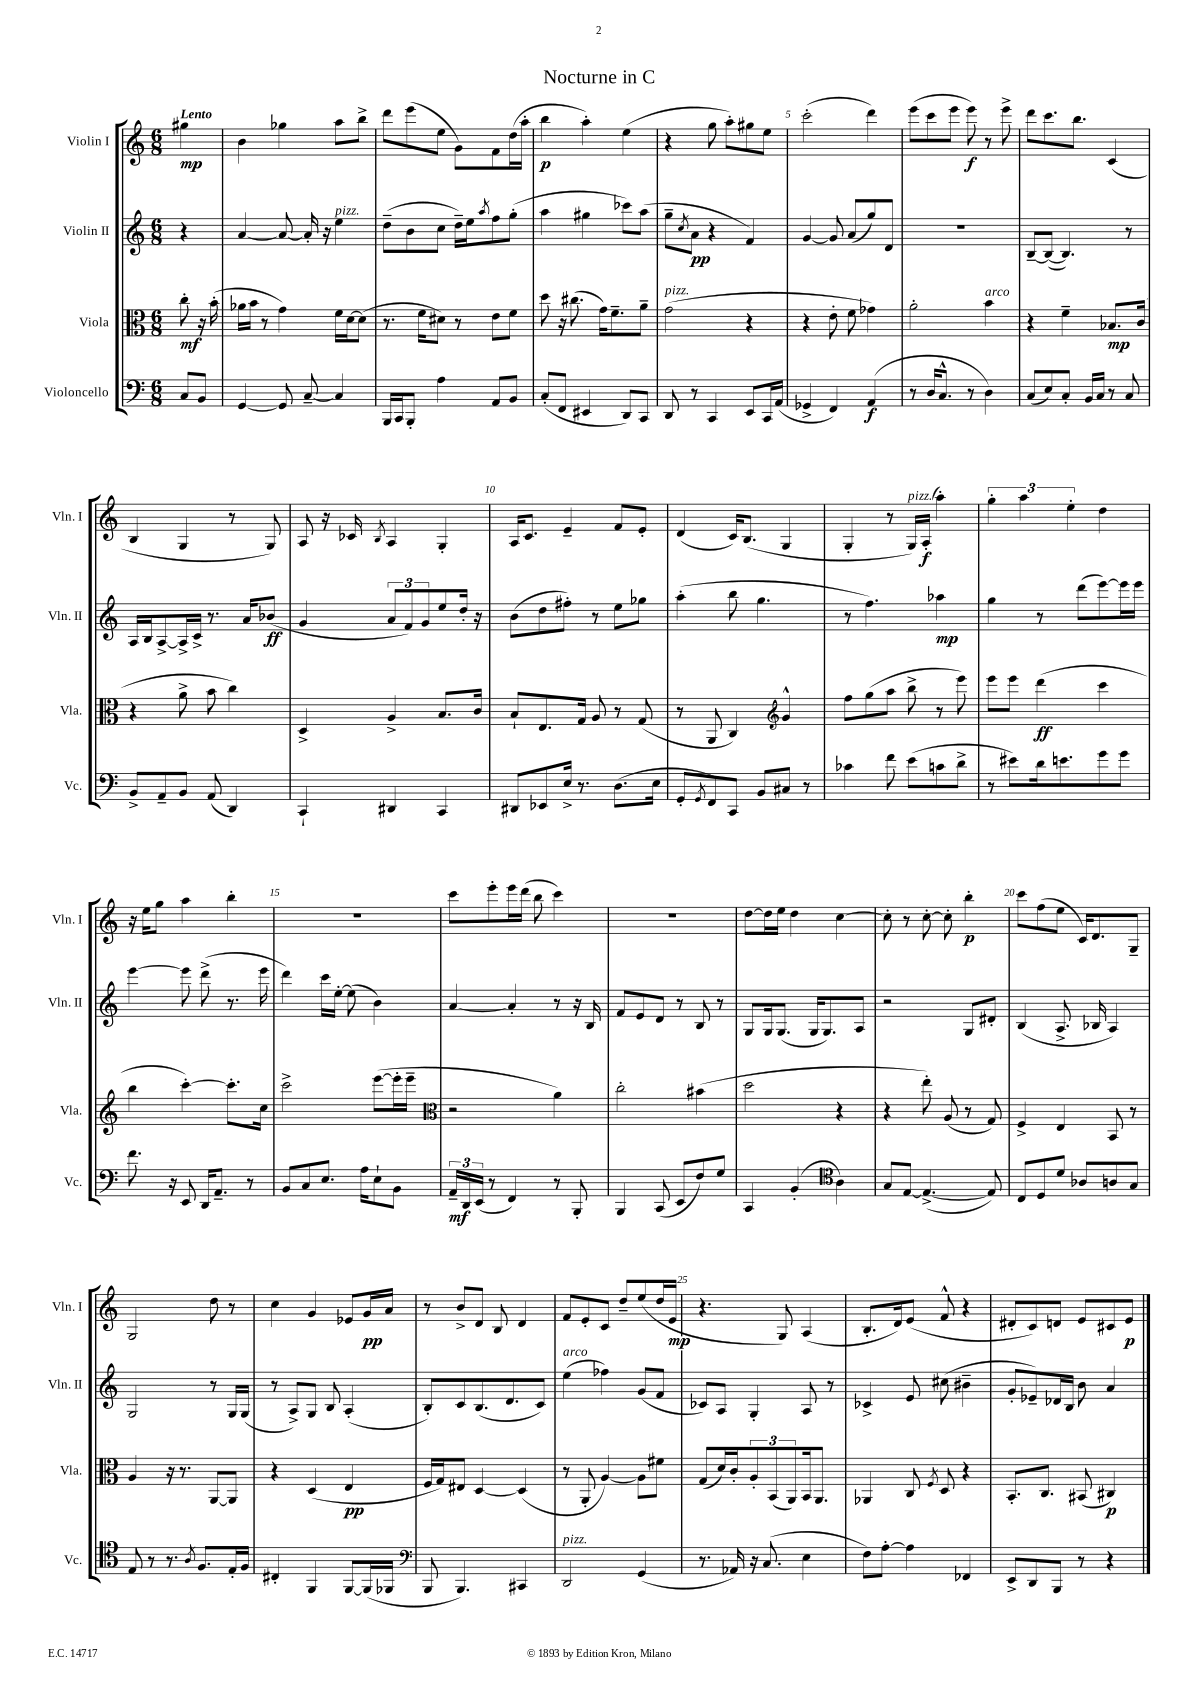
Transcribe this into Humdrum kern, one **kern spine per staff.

**kern	**dynam	**kern	**dynam	**kern	**dynam	**kern	**dynam
*part4	*part4	*part3	*part3	*part2	*part2	*part1	*part1
*staff4	*staff4	*staff3	*staff3	*staff2	*staff2	*staff1	*staff1
*I"Violoncello	*	*I"Viola	*	*I"Violin II	*	*I"Violin I	*
*I'Vc.	*	*I'Vla.	*	*I'Vln. II	*	*I'Vln. I	*
*clefF4	*	*clefC3	*	*clefG2	*	*clefG2	*
*k[]	*	*k[]	*	*k[]	*	*k[]	*
*M6/8	*	*M6/8	*	*M6/8	*	*M6/8	*
=	=	=	=	=	=	=	=
!	!	!	!	!	!	!LO:TX:a:B:t=Lento	!
8C/L	.	8cc'\	mf	4r	.	4gg#X\	mp
8BB/J	.	16r	.	.	.	.	.
.	.	(16b'\	.	.	.	.	.
=1	=1	=1	=1	=1	=1	=1	=1
[4GG/	.	16a-X\LL	.	[4a/	.	4b\	.
.	.	16b\JJ	.	.	.	.	.
.	.	8r	.	.	.	.	.
8GG/]	.	4g\)	.	8a/_	.	4gg-X\	.
[8C~/	.	.	.	16a'/]	.	.	.
.	.	.	.	16r	.	.	.
!	!	!	!	!LO:TX:a:i:t=pizz.	!	!	!
4C/]	.	16f\LL	.	4ee\	.	8aa\L	.
.	.	[16d\J	.	.	.	.	.
.	.	(8d\J]	.	.	.	8bb^\J	.
=2	=2	=2	=2	=2	=2	=2	=2
16BBB/LL	.	8.r	.	(8dd~\L	.	8ddd\L	.
16CC/J	.	.	.	.	.	.	.
8BBB'/J	.	.	.	8b\	.	(8eee\	.
.	.	16f\KL	.	.	.	.	.
4A\	.	8d#X\J)	.	8cc\J	.	8ee\J	.
.	.	8r	.	16dd~\LL)	.	8g\L)	.
.	.	.	.	16ee\J	.	.	.
.	.	.	.	8qaa/	.	.	.
8AA/L	.	8e\L	.	8ff\	.	8f\	.
8BB/J	.	8f\J	.	(8gg'\J	.	(16dd\L	.
.	.	.	.	.	.	16aa'\JJ	.
=3	=3	=3	=3	=3	=3	=3	=3
(8C'/L	.	8dd\	.	4aa\	.	4bb\	p
8FF/J	.	16r	.	.	.	.	.
.	.	(8.cc#X\	.	.	.	.	.
4EE#X/	.	.	.	4gg#X\	.	4aa'\)	.
.	.	16g\KL)	.	.	.	.	.
.	.	8.f~\	.	.	.	.	.
8DD/L)	.	.	.	8ccc-X\L)	.	(4ee\	.
8CC/J	.	8a~\J	.	(8aa\J	.	.	.
=4	=4	=4	=4	=4	=4	=4	=4
!	!	!LO:TX:a:i:t=pizz.	!	!	!	!	!
8DD/	.	(2g\	.	8gg~\L	.	4r	.
.	.	.	.	8qcc/	.	.	.
8r	.	.	.	8a\J	pp	.	.
4CC/	.	.	.	4r	.	8gg\	.
.	.	.	.	.	.	8aa'\L)	.
8EE/L	.	4r	.	4f/)	.	8gg#X\	.
16CC/L	.	.	.	.	.	8ee\J	.
(16AA/JJ	.	.	.	.	.	.	.
=5	=5	=5	=5	=5	=5	=5	=5
4GG-X^/	.	4r	.	[4g/	.	(2ccc'\	.
4FF/)	.	8e'\	.	8g/]	.	.	.
.	.	8f\	.	(8a/L	.	.	.
(4AA/	f	4g-X\)	.	8gg/)	.	4ddd\)	.
.	.	.	.	8d/J	.	.	.
=6	=6	=6	=6	=6	=6	=6	=6
8r	.	2a'\	.	2.r	.	(8eee\L	.
16D/KL	.	.	.	.	.	8ccc\	.
8.C^^/J	.	.	.	.	.	.	.
.	.	.	.	.	.	8eee\J	.
8r	.	.	.	.	.	8eee\)	f
!	!	!LO:TX:a:i:t=arco	!	!	!	!	!
4D\)	.	4b\	.	.	.	8r	.
.	.	.	.	.	.	8eee^\	.
=7	=7	=7	=7	=7	=7	=7	=7
(8C/L	.	4r	.	[8B~/L	.	8ddd\L	.
8E/)	.	.	.	(8B/J_	.	8.ccc\	.
8C'/J	.	4f~\	.	4.B/])	.	.	.
.	.	.	.	.	.	8.bb\J	.
16BB/LL	.	.	.	.	.	.	.
16C/JJ	.	.	.	.	.	.	.
8r	.	8.B-X/L	mp	.	.	(4c/	.
8C/	.	.	.	8r	.	.	.
.	.	(16c/Jk	.	.	.	.	.
!!LO:LB:g=z
=8	=8	=8	=8	=8	=8	=8	=8
8BB^/L	.	4r	.	16A/LL	.	4B/	.
.	.	.	.	16B/J	.	.	.
8AA~/	.	.	.	[8A^/	.	.	.
8BB/J	.	8a^\	.	16A^/L]	.	4G/	.
.	.	.	.	16c^/JJ	.	.	.
(8AA/	.	8b\	.	8.r	.	.	.
4DD/)	.	4cc\)	.	.	.	8r	.
.	.	.	.	16a/KL	.	.	.
.	.	.	.	(8b-X/J	ff	8G/)	.
=9	=9	=9	=9	=9	=9	=9	=9
4CC`/	.	4D^/	.	4g/	.	8A/	.
.	.	.	.	.	.	16r	.
.	.	.	.	.	.	16c-X/	.
.	.	.	.	.	.	8qB/	.
4DD#X/	.	4A^/	.	12a/L	.	4A/	.
.	.	.	.	12f/)	.	.	.
.	.	.	.	12g/	.	.	.
4CC/	.	8.B/L	.	8ee/	.	4G'/	.
.	.	.	.	16dd'/Jk	.	.	.
.	.	16c/Jk	.	16r	.	.	.
=10	=10	=10	=10	=10	=10	=10	=10
8DD#X/L	.	8B`/L	.	(8b\L	.	16A/KL	.
.	.	.	.	.	.	8.c/J	.
8EE-X/	.	8.E/	.	8dd\	.	.	.
16E^/Jk	.	.	.	8ff#X'\J)	.	4e~/	.
8.r	.	16G/Jk	.	.	.	.	.
.	.	8A/	.	8r	.	.	.
(8.D\L	.	8r	.	8ee\L	.	8f/L	.
.	.	(8G/	.	8gg-X\J	.	8e'/J	.
16E\Jk	.	.	.	.	.	.	.
=11	=11	=11	=11	=11	=11	=11	=11
8GG'/L	.	8r	.	(4aa'\	.	(4d/	.
8qGG/	.	.	.	.	.	.	.
8FF/)	.	8AA/	.	.	.	.	.
8CC/J	.	4C/)	.	8bb\	.	16c/KL)	.
.	.	.	.	.	.	(8.B/J	.
8BB/L	.	.	.	4.gg\	.	.	.
*	*	*clefG2	*	*	*	*	*
8C#X/J	.	4g^^/	.	.	.	4G/	.
8r	.	.	.	.	.	.	.
=12	=12	=12	=12	=12	=12	=12	=12
4c-X\	.	8ff\L	.	8r	.	4G'/	.
.	.	(8gg\	.	4.ff\)	.	.	.
8f\	.	8aa\J	.	.	.	8r	.
!	!	!	!	!	!	!LO:TX:a:i:t=pizz.	!
(8e\L	.	8bb^\	.	.	.	16G/LL)	.
.	.	.	.	.	.	(16A'/JJ	f
8cn\	.	8r	.	4aa-X\	mp	4aa'\)	.
8d^\J	.	8eee\)	.	.	.	.	.
=13	=13	=13	=13	=13	=13	=13	=13
8r	.	8eee\L	.	4gg\	.	6gg'\	.
8e#X\L)	.	8eee\J	.	.	.	.	.
.	.	.	.	.	.	6aa\	.
16d\k	.	(4ddd\	ff	8r	.	.	.
8.en\	.	.	.	.	.	.	.
.	.	.	.	.	.	6ee'\	.
.	.	.	.	(8ddd\L	.	.	.
8g\	.	4ccc\	.	[8eee\)	.	4dd\	.
8g\J	.	.	.	16eee\L]	.	.	.
.	.	.	.	16eee\JJ	.	.	.
!!LO:LB:g=z
=14	=14	=14	=14	=14	=14	=14	=14
8.f\	.	4bb\	.	[4eee\	.	16r	.
.	.	.	.	.	.	16ee\KL	.
.	.	.	.	.	.	8gg\J	.
16r	.	.	.	.	.	.	.
8EE/	.	[4ccc'\)	.	8eee\]	.	4aa\	.
16DD/KL	.	.	.	(8ddd^\	.	.	.
8.AA~/J	.	.	.	.	.	.	.
.	.	8.ccc'\L]	.	8.r	.	4bb'\	.
8r	.	.	.	.	.	.	.
.	.	16cc\Jk	.	16eee\	.	.	.
=15	=15	=15	=15	=15	=15	=15	=15
8BB/L	.	2ccc^\	.	4ddd\)	.	2.r	.
8C/	.	.	.	.	.	.	.
8.E/J	.	.	.	16ccc\LL	.	.	.
.	.	.	.	[16ee'\JJ	.	.	.
.	.	.	.	(8ee\]	.	.	.
16A\KL	.	.	.	.	.	.	.
8E`\	.	([8eee\L	.	4b\)	.	.	.
8BB\J	.	16eee'\L]	.	.	.	.	.
.	.	16eee~\JJ	.	.	.	.	.
=16	=16	=16	=16	=16	=16	=16	=16
*	*	*clefC3	*	*	*	*	*
24AA~/LL	mf	2r	.	[4a/	.	8ccc\L	.
24DD/	.	.	.	.	.	.	.
(24EE/JJ	.	.	.	.	.	.	.
8r	.	.	.	.	.	8eee'\	.
4FF/)	.	.	.	4a'/]	.	16eee\L	.
.	.	.	.	.	.	(16ddd\JJ	.
.	.	.	.	.	.	8bb\	.
8r	.	4a\)	.	8r	.	4ccc\)	.
8BBB'/	.	.	.	16r	.	.	.
.	.	.	.	16B/	.	.	.
=17	=17	=17	=17	=17	=17	=17	=17
4BBB/	.	2cc'\	.	8f/L	.	2.r	.
.	.	.	.	8e/	.	.	.
(8CC/	.	.	.	8d/J	.	.	.
8EE/L	.	.	.	8r	.	.	.
8F/)	.	(4b#X\	.	8B/	.	.	.
8G/J	.	.	.	8r	.	.	.
=18	=18	=18	=18	=18	=18	=18	=18
4CC/	.	2dd\	.	8G/L	.	[8dd\L	.
.	.	.	.	16G/k	.	16dd\L]	.
.	.	.	.	(8.G/J	.	16ee\JJ	.
(4BB'/	.	.	.	.	.	4dd\	.
.	.	.	.	16G/KL	.	.	.
.	.	.	.	8.G/)	.	.	.
*clefC4	*	*	*	*	*	*	*
4A\)	.	4r	.	.	.	[4cc\	.
.	.	.	.	8A/J	.	.	.
=19	=19	=19	=19	=19	=19	=19	=19
8G/L	.	4r	.	2r	.	8cc'\]	.
[8E/J	.	.	.	.	.	8r	.
(4.E^/_	.	8ee'\)	.	.	.	[8cc'\	.
.	.	(8A/	.	.	.	8cc'\]	.
.	.	8r	.	8G/L	.	4bb'\	p
8E/])	.	8G/)	.	8d#X'/J	.	.	.
=20	=20	=20	=20	=20	=20	=20	=20
8C/L	.	4F^/	.	(4B/	.	8ccc\L	.
8D/	.	.	.	.	.	(8ff\	.
8d/J	.	4E/	.	8.A^/	.	8ee\J	.
8A-X/L	.	.	.	.	.	16c/KL)	.
.	.	.	.	16B-X/	.	8.d/	.
8An/	.	8BB/	.	4A/)	.	.	.
8G/J	.	8r	.	.	.	8G~/J	.
!!LO:LB:g=z
=21	=21	=21	=21	=21	=21	=21	=21
8E/	.	4A/	.	2G/	.	2G/	.
8r	.	.	.	.	.	.	.
8.r	.	16r	.	.	.	.	.
.	.	8.r	.	.	.	.	.
8qA/	.	.	.	.	.	.	.
8.F/L	.	.	.	.	.	.	.
.	.	[8AA/L	.	8r	.	8dd\	.
16E'/L	.	8AA/J]	.	16G/LL	.	8r	.
16F/JJ	.	.	.	(16G/JJ	.	.	.
=22	=22	=22	=22	=22	=22	=22	=22
4C#X'/	.	4r	.	8r	.	4cc\	.
.	.	.	.	8A^/L)	.	.	.
4FF/	.	(4D/	.	8G/J	.	4g/	.
.	.	.	.	8B/	.	.	.
[8FF/L	.	4E/	pp	(4A'/	.	8e-X/L	.
(16FF/L]	.	.	.	.	.	16g/L	pp
16FF-X/JJ	.	.	.	.	.	16a/JJ	.
=23	=23	=23	=23	=23	=23	=23	=23
*clefF4	*	*	*	*	*	*	*
8BBB/	.	16F/LL	.	8B'/L)	.	8r	.
.	.	16G/J)	.	.	.	.	.
4.BBB/)	.	8E#X/J	.	8c/	.	8b^/L	.
.	.	[4D/	.	(8.B/	.	8d/J	.
.	.	.	.	.	.	8B/	.
.	.	.	.	8.d/	.	.	.
4CC#X/	.	(4D/]	.	.	.	4d/	.
.	.	.	.	8c/J)	.	.	.
=24	=24	=24	=24	=24	=24	=24	=24
!	!	!	!	!LO:TX:a:i:t=arco	!	!	!
!LO:TX:a:i:t=pizz.	!	!	!	!	!	!	!
2DD/	.	8r	.	(4ee\	.	8f/L	.
.	.	8AA'/	.	.	.	8e'/	.
.	.	[4A/)	.	4ff-X\)	.	8c/J	.
.	.	.	.	.	.	8dd~/L	.
(4GG/	.	8A\L]	.	(8g/L	.	(8ee/	.
.	.	8f#X\J	.	8f/J	.	16dd/L	.
.	.	.	.	.	.	16e/JJ	mp
=25	=25	=25	=25	=25	=25	=25	=25
8.r	.	(8G/L	.	8c-X/L)	.	4.r	.
.	.	16d/L)	.	8A/J	.	.	.
16AA-X/)	.	16c'/J	.	.	.	.	.
16r	.	12A'/	.	4G'/	.	.	.
(8.C/	.	.	.	.	.	.	.
.	.	(12BB/	.	.	.	.	.
.	.	.	.	.	.	8G/)	.
.	.	12AA/)	.	.	.	.	.
4E\	.	16BB/k	.	8A/	.	(4A/	.
.	.	8.AA/J	.	.	.	.	.
.	.	.	.	8r	.	.	.
=26	=26	=26	=26	=26	=26	=26	=26
8F\L)	.	4AA-X/	.	4c-X^/	.	8.B'/L	.
[8A'\J	.	.	.	.	.	.	.
.	.	.	.	.	.	16d/k)	.
4A\]	.	8C/	.	8e/	.	(8e/J	.
.	.	8qF/	.	.	.	.	.
.	.	8D/	.	(8cc#X\	.	8f^^/	.
4FF-X/	.	4r	.	4b#X~\	.	4r	.
=27	=27	=27	=27	=27	=27	=27	=27
8EE^/L	.	8.BB'/L	.	8g'/L	.	8d#X'/L	.
8DD/	.	.	.	8e-X~/)	.	8c/)	.
.	.	8.C/J	.	.	.	.	.
8BBB/J	.	.	.	16d-X/L	.	8dn/J	.
.	.	.	.	16B/JJ	.	.	.
8r	.	(8BB#X/	.	8b\	.	8e/L	.
4r	.	4C#X/)	p	4a/	.	8c#X/	.
.	.	.	.	.	.	8e/J	p
==	==	==	==	==	==	==	==
*-	*-	*-	*-	*-	*-	*-	*-
